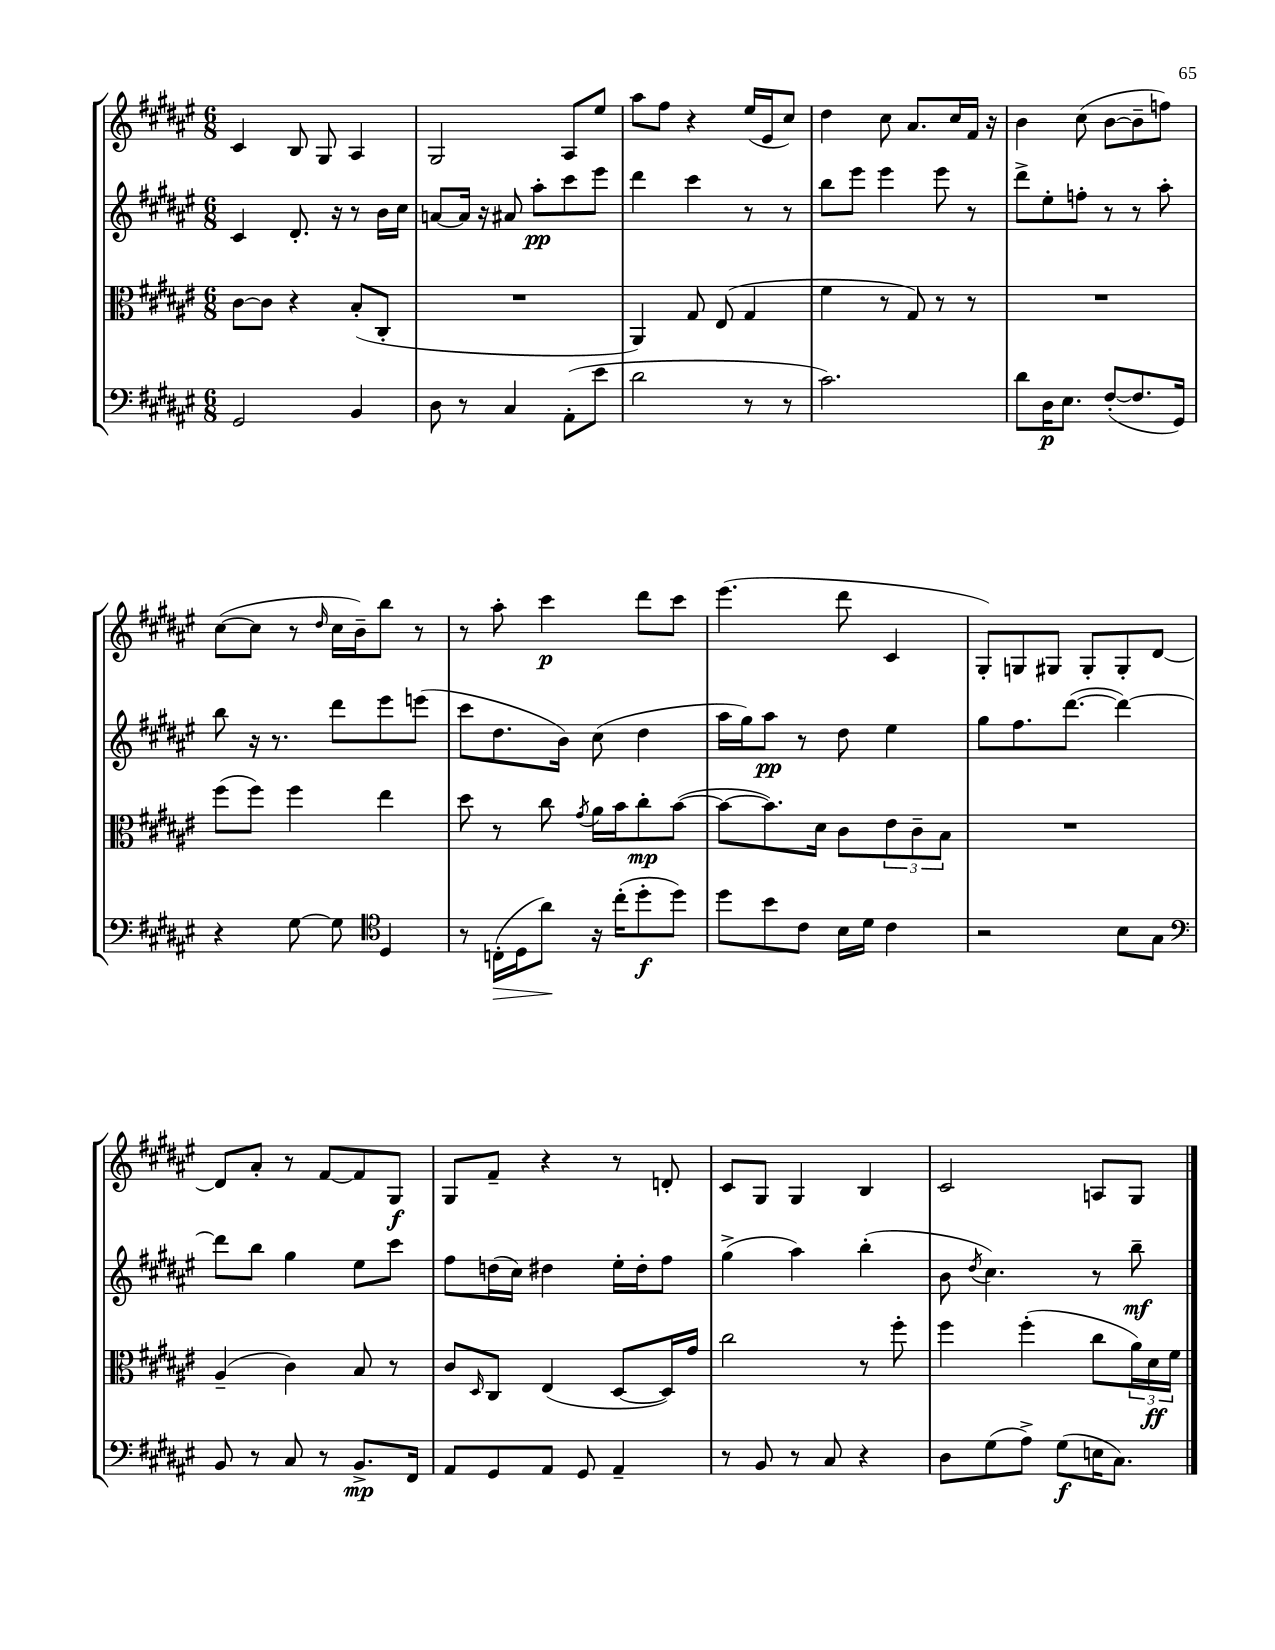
<<
\new StaffGroup <<
\new Staff = "s0" {
    \clef treble \key fis \major \numericTimeSignature \time 6/8
    cis'4 b8 gis8 ais4 |
    gis2 ais8 eis''8 |
    ais''8 fis''8 r4 eis''16( eis'16 cis''8) |
    dis''4 cis''8 ais'8. cis''16 fis'16 r16 |
    b'4 cis''8( b'8~ b'8-- f''8) |
    cis''8~( cis''8 r8 \grace { dis''16 } cis''16 b'16--) b''8 r8 |
    r8 ais''8-. cis'''4\p dis'''8 cis'''8 |
    eis'''4.( dis'''8 cis'4 |
    gis8-.) g8 gis8 gis8-. gis8-. dis'8~ |
    dis'8 ais'8-. r8 fis'8~ fis'8 gis8\f |
    gis8 fis'8-- r4 r8 d'8-. |
    cis'8 gis8 gis4 b4 |
    cis'2 a8 gis8 \bar "|." |
}
\new Staff = "s1" {
    \clef treble \key fis \major \numericTimeSignature \time 6/8
    cis'4 dis'8.-. r16 r8 b'16 cis''16 |
    a'8~ a'16 r16 ais'8 ais''8-.\pp cis'''8 eis'''8 |
    dis'''4 cis'''4 r8 r8 |
    b''8 eis'''8 eis'''4 eis'''8 r8 |
    dis'''8-> eis''8-. f''8-. r8 r8 ais''8-. |
    b''8 r16 r8. dis'''8 eis'''8 e'''8( |
    cis'''8 dis''8. b'16) cis''8( dis''4 |
    ais''16 gis''16) ais''8\pp r8 dis''8 eis''4 |
    gis''8 fis''8. dis'''8.~( dis'''4~) |
    dis'''8 b''8 gis''4 eis''8 cis'''8 |
    fis''8 d''16( cis''16) dis''4 eis''16-. dis''16-. fis''8 |
    gis''4->( ais''4) b''4-.( |
    b'8 \acciaccatura { dis''8 } cis''4.) r8 b''8--\mf \bar "|." |
}
\new Staff = "s2" {
    \clef alto \key fis \major \numericTimeSignature \time 6/8
    cis'8~ cis'8 r4 b8-.( cis8-. |
    R2. |
    ais,4) gis8 eis8( gis4 |
    fis'4 r8 gis8) r8 r8 |
    R2. |
    fis''8( fis''8) fis''4 eis''4 |
    dis''8 r8 cis''8 \acciaccatura { gis'8 } ais'16 b'16 cis''8-.\mp b'8~( |
    b'8~ b'8.) dis'16 cis'8 \tuplet 3/2 { eis'8 cis'8-- b8 } |
    R2. |
    ais4--( cis'4) b8 r8 |
    cis'8 \grace { dis16 } cis8 eis4( dis8~ dis16) gis'16 |
    cis''2 r8 fis''8-. |
    fis''4 fis''4-.( cis''8 \tuplet 3/2 { ais'16) dis'16\ff fis'16 } \bar "|." |
}
\new Staff = "s3" {
    \clef bass \key fis \major \numericTimeSignature \time 6/8
    gis,2 b,4 |
    dis8 r8 cis4 ais,8-.( eis'8 |
    dis'2 r8 r8 |
    cis'2.) |
    dis'8 dis16\p eis8. fis8~-.( fis8. gis,16) |
    r4 gis8~ gis8 \clef tenor dis4 |
    r8 c16-.\>( dis16 ais'8\!) r16 cis''16-.( dis''8-.\f dis''8) |
    dis''8 b'8 cis'8 b16 dis'16 cis'4 |
    r2 b8 gis8 |
    \clef bass b,8 r8 cis8 r8 b,8.->\mp fis,16 |
    ais,8 gis,8 ais,8 gis,8 ais,4-- |
    r8 b,8 r8 cis8 r4 |
    dis8 gis8( ais8->) gis8\f( e16 cis8.) \bar "|." |
}
>>
>>
\layout { \context { \Score \remove "Bar_number_engraver" } }
